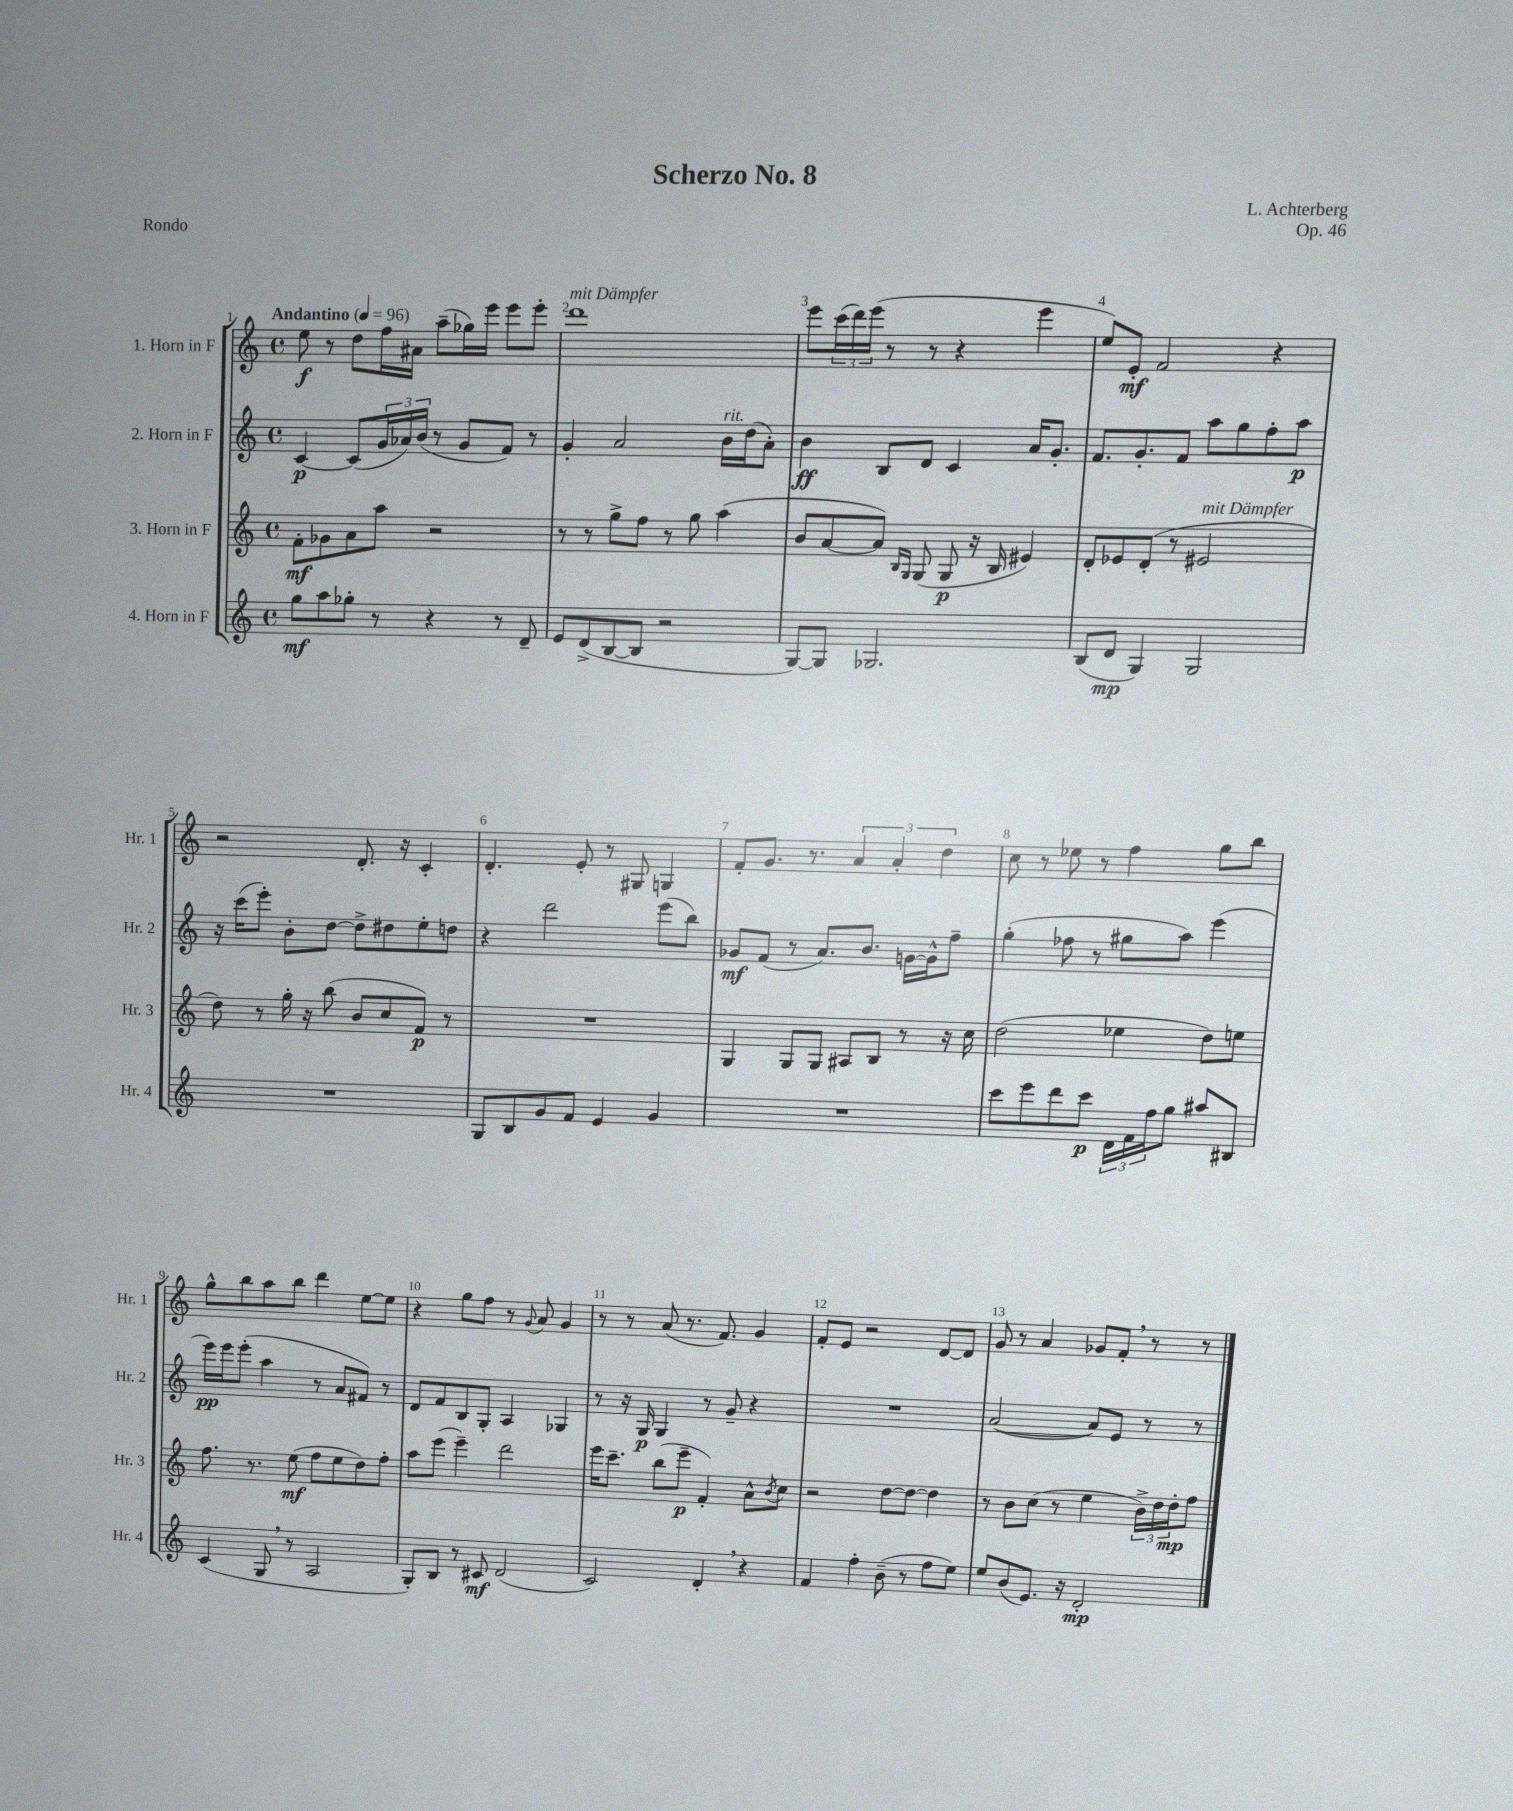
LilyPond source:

\header { title = "Scherzo No. 8" composer = "L. Achterberg" opus = "Op. 46" piece = "Rondo" }
<<
\new StaffGroup <<
\new Staff = "s0" \with { instrumentName = "1. Horn in F" shortInstrumentName = "Hr. 1" } {
    \clef treble \key c \major \defaultTimeSignature \time 4/4 \tempo "Andantino" 4 = 96
    e''8\f r8 d''8 f''16 ais'16 a''8--( ges''16) e'''16 e'''8 e'''8-. |
    d'''1^\markup { \italic "mit Dämpfer" } |
    e'''8 \tuplet 3/2 { c'''16( d'''16) e'''16( } r8 r8 r4 e'''4 |
    e''8) e'8-.\mf f'2 r4 |
    r2 d'8.-. r16 c'4-. |
    d'4.-. e'8-. r8 gis8 g4 |
    f'8-. g'8. r8. \tuplet 3/2 { a'4 a'4-. d''4 } |
    c''8 r8 ees''8 r8 f''4 g''8 b''8 |
    g''8-^ b''8 a''8 b''8 d'''4 e''8~ e''8 |
    r4 g''8 f''8 r8 \appoggiatura { g'8 } a'8 g'4 |
    r8 r8 a'8( r8. f'8.) g'4 |
    f'8-. e'8 r2 d'8~ d'8 |
    g'8 r8 a'4 ges'8 f'8-. \breathe r8 r8 \bar "|." |
}
\new Staff = "s1" \with { instrumentName = "2. Horn in F" shortInstrumentName = "Hr. 2" } {
    \clef treble \key c \major \defaultTimeSignature \time 4/4
    c'4~\p c'8( \tuplet 3/2 { g'16 aes'16) b'16( } r8 g'8 f'8) r8 |
    g'4-. a'2 b'16^\markup { \italic "rit." } d''16( a'8-.) |
    b'4\ff b8 d'8 c'4 a'16 g'8.-. |
    f'8. g'8.-. f'8 a''8 g''8 f''8-. a''8\p |
    r16 c'''16( e'''8-.) b'8-. d''8~ d''8-> dis''8 e''8-. d''8 |
    r4 d'''2 e'''8( b''8) |
    ges'8\mf f'8( r8 a'8.) b'8. g'16~ g'16-^ f''8-- |
    g''4-.( fes''8 r8 gis''8 a''8) e'''4( |
    e'''16\pp) e'''16 e'''8-.( a''4 r8 a'8 fis'8) r8 |
    d'8 f'8 b8 g8-. a4 ges4 |
    r8 r16 g16\p g4 r8 g'8-- r4 |
    R1 |
    a'2~( a'8) e'8 r8 r8 \bar "|." |
}
\new Staff = "s2" \with { instrumentName = "3. Horn in F" shortInstrumentName = "Hr. 3" } {
    \clef treble \key c \major \defaultTimeSignature \time 4/4
    f'8-.\mf ges'8 a'8 a''8 r2 |
    r8 r8 g''8-> f''8 r8 g''8 a''4( |
    b'8 a'8~ a'8) \grace { b16 g16 } g8( g8\p r16 b16 eis'4) |
    d'8-. ees'8 d'8-.( r8 eis'2^\markup { \italic "mit Dämpfer" } |
    d''8) r8 g''16-. r16 b''8( b'8 c''8 f'8\p) r8 |
    R1 |
    g4 g8 g8 ais8 b8 r8 r16 c''16 |
    d''2( ees''4 d''8) e''8 |
    f''8. r8. e''8\mf( f''8 e''8 d''8) f''8-. |
    a''8 e'''8( e'''4--) d'''2 |
    e'''16 c'''8.-- b''8( e'''8--\p f'4-.) a'8-^ \acciaccatura { b'8 } c''8 |
    r2 d''8~ d''8~ d''4 |
    r8 b'8 c''8( r8 e''4 \tuplet 3/2 { b'16->) d''16 d''16-.\mp } f''8 \bar "|." |
}
\new Staff = "s3" \with { instrumentName = "4. Horn in F" shortInstrumentName = "Hr. 4" } {
    \clef treble \key c \major \defaultTimeSignature \time 4/4
    g''8\mf a''8 ges''8-. r8 r4 r8 d'8-- |
    e'8 d'8->( b8~ b8 r2 |
    g8~) g8 ges2. |
    b8( d'8\mp g4) g2 |
    R1 |
    g8 b8 g'8 f'8 e'4 g'4 |
    R1 |
    c'''8 e'''8 d'''8 c'''8\p \tuplet 3/2 { d'16 f'16 f''16 } g''8 ais''8 bis8 |
    c'4( g8 \breathe r8 a2 |
    g8-.) b8 r8 cis'8\mf d'2( |
    c'2) d'4-. \breathe r4 |
    f'4 f''4-. b'8--( r8 f''8 e''8) |
    e''8 b'8( e'8.) r16 d'2-.\mp \bar "|." |
}
>>
>>
\layout { \context { \Score \override BarNumber.break-visibility = ##(#f #t #t) barNumberVisibility = #all-bar-numbers-visible } }
